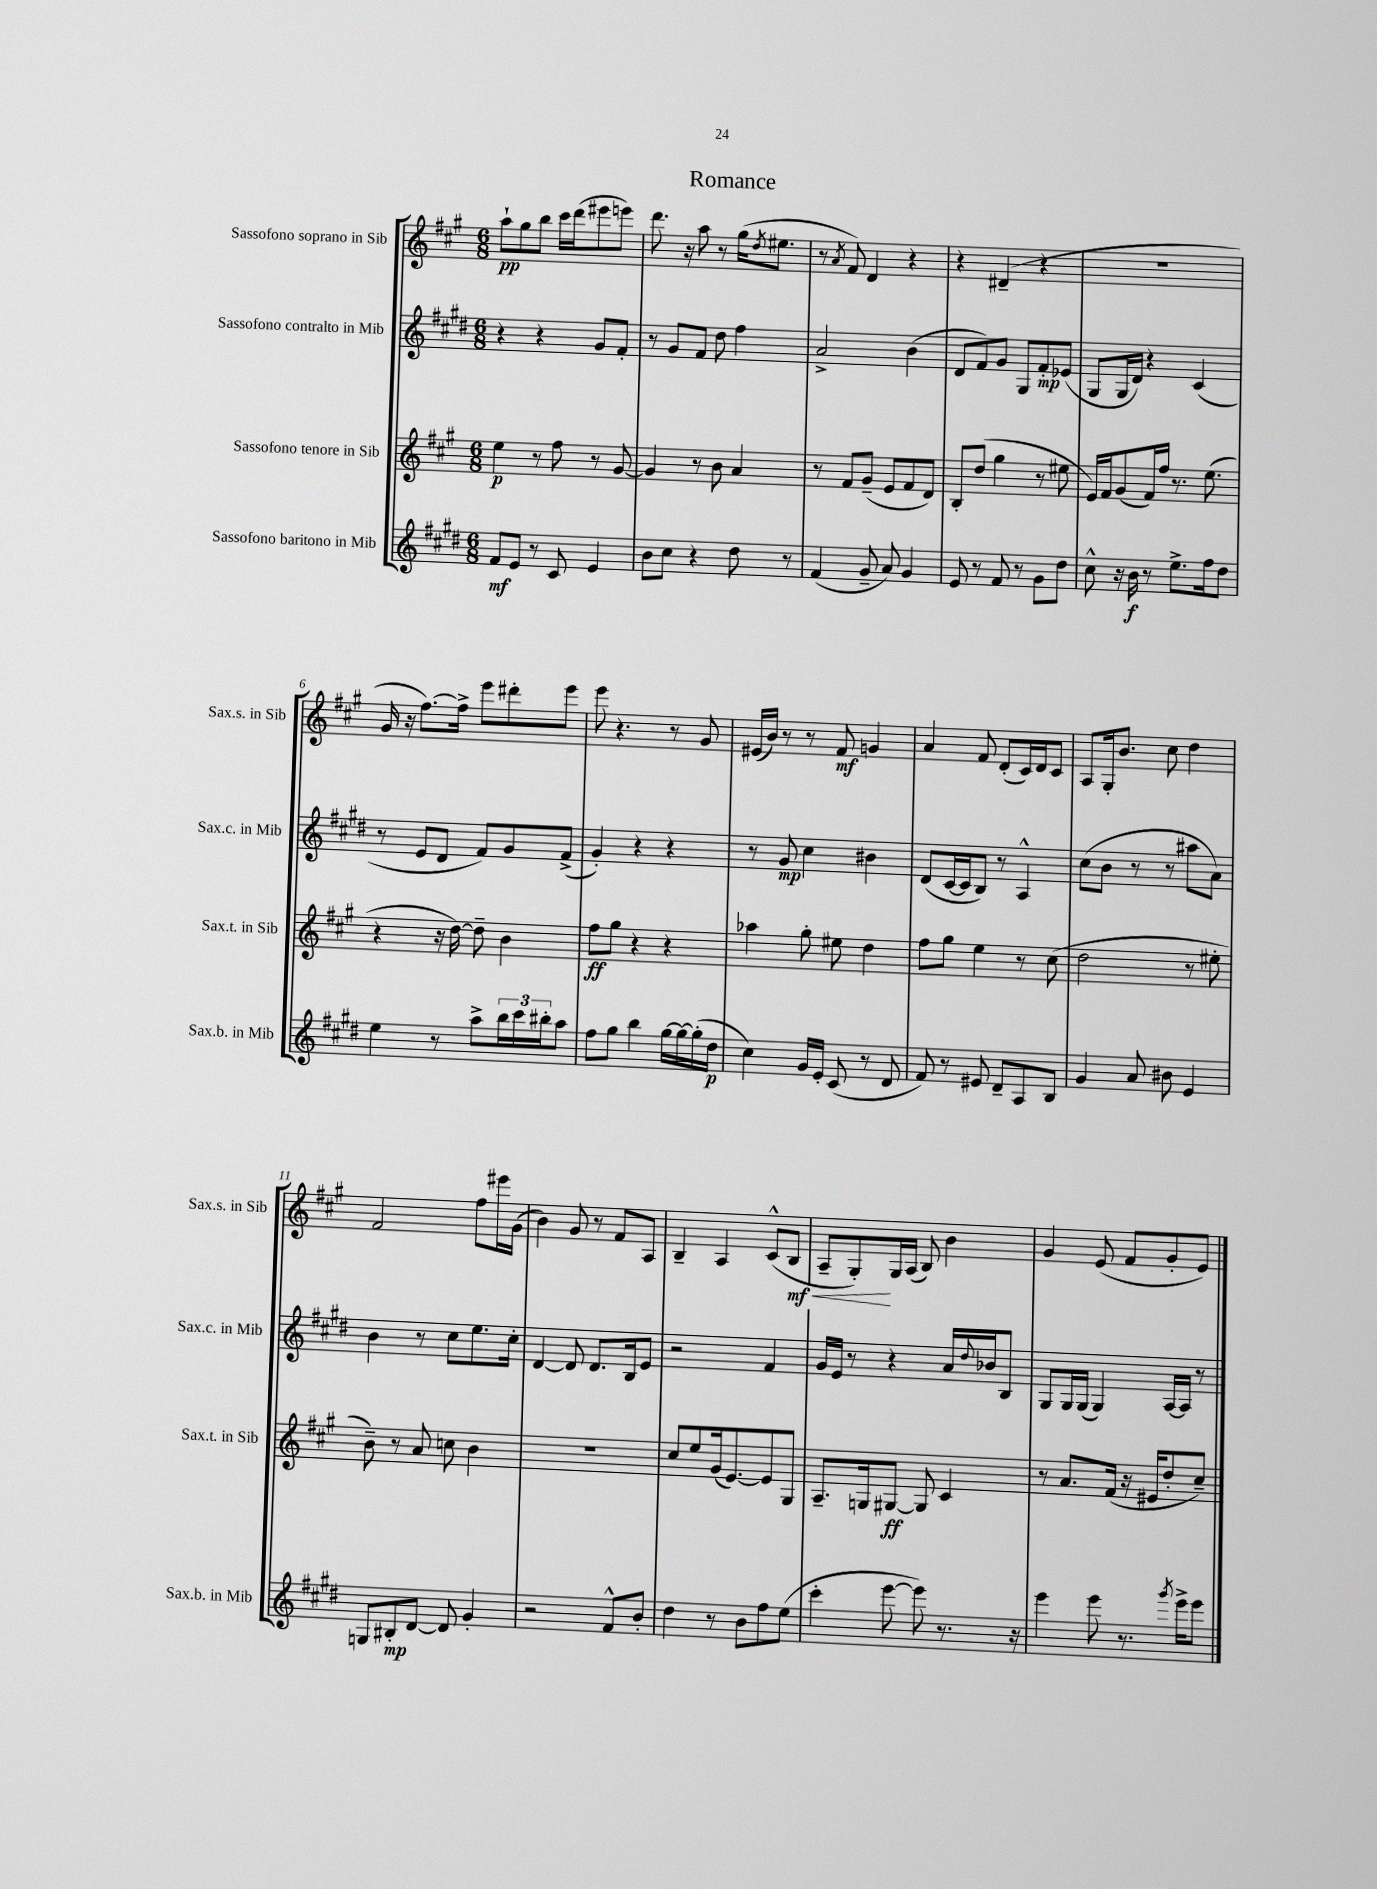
\header { title = "Romance" }
<<
\new StaffGroup <<
\new Staff = "s0" \with { instrumentName = "Sassofono soprano in Sib" shortInstrumentName = "Sax.s. in Sib" } {
    \clef treble \key a \major \numericTimeSignature \time 6/8
    a''8-!\pp gis''8 b''8 cis'''16 d'''16( eis'''8 e'''8) |
    d'''8. r16 a''8 r8 gis''16( \acciaccatura { d''8 } eis''8. |
    r8 \acciaccatura { a'8 } fis'8) d'4 r4 |
    r4 dis'4--( r4 |
    R2. |
    gis'16 r16 fis''8.~) fis''16-> e'''8 dis'''8-. e'''8 |
    e'''8 r4. r8 gis'8 |
    eis'16( b'16) r8 r8 fis'8\mf g'4 |
    a'4 fis'8 d'8-.( cis'16) d'16 cis'8 |
    a8 gis16-. b'8. cis''8 d''4 |
    fis'2 fis''8 eis'''16 gis'16( |
    b'4) gis'8 r8 fis'8 a8 |
    b4-- a4 cis'8-^( b8\mf\< |
    a8-- gis8-.\!) gis16 a16( b8) b'4 |
    gis'4 e'8( fis'8 gis'8-. e'8) \bar "|." |
}
\new Staff = "s1" \with { instrumentName = "Sassofono contralto in Mib" shortInstrumentName = "Sax.c. in Mib" } {
    \clef treble \key e \major \numericTimeSignature \time 6/8
    r4 r4 gis'8 fis'8-. |
    r8 gis'8 fis'8 dis''8 fis''4 |
    a'2-> b'4( |
    dis'8 fis'8) gis'8 gis8 fis'8-.\mp ees'8( |
    gis8 gis16 dis'16) r4 cis'4( |
    r8 e'8 dis'8 fis'8) gis'8 fis'8->( |
    gis'4-.) r4 r4 |
    r8 gis'8\mp cis''4 bis'4 |
    dis'8( cis'16~ cis'16 b8) r8 a4-^ |
    cis''8( b'8 r8 r8 ais''8 a'8) |
    b'4 r8 cis''8 e''8. cis''16-. |
    dis'4~ dis'8 dis'8. b16 e'8 |
    r2 fis'4 |
    gis'16 e'16 r8 r4 a'16 \appoggiatura { dis''8 } bes'16 b8 |
    gis8 gis16 gis16( gis4) a16~ a16 r8 \bar "|." |
}
\new Staff = "s2" \with { instrumentName = "Sassofono tenore in Sib" shortInstrumentName = "Sax.t. in Sib" } {
    \clef treble \key a \major \numericTimeSignature \time 6/8
    e''4\p r8 fis''8 r8 gis'8~ |
    gis'4 r8 b'8 a'4 |
    r8 fis'8 gis'8--( e'8 fis'8 d'8) |
    b8-. d''8( gis''4 r8 eis''8 |
    e'16) fis'16 gis'8( fis'16) fis''16 r8. e''8.( |
    r4 r16 d''16~) d''8-- b'4 |
    fis''8\ff gis''8 r4 r4 |
    aes''4 gis''8-. eis''8 d''4 |
    fis''8 gis''8 e''4 r8 cis''8( |
    d''2 r8 eis''8-. |
    b'8--) r8 a'8 c''8 b'4 |
    R2. |
    cis''8 e''8 gis'16( e'8.~) e'8 gis8 |
    a8.-- g16 gis8~\ff gis8 cis'4 |
    r8 a'8. fis'16( r16 eis'16 d''8-. cis''8--) \bar "|." |
}
\new Staff = "s3" \with { instrumentName = "Sassofono baritono in Mib" shortInstrumentName = "Sax.b. in Mib" } {
    \clef treble \key e \major \numericTimeSignature \time 6/8
    fis'8\mf e'8 r8 cis'8 e'4 |
    b'8 cis''8 r4 dis''8 r8 |
    fis'4( gis'8-- a'8) gis'4 |
    e'8 r8 fis'8 r8 gis'8 dis''8 |
    cis''8-^ r16 b'16\f r8 e''8.-> fis''16 dis''8 |
    e''4 r8 a''8-> \tuplet 3/2 { b''16 cis'''16 bis''16-. } a''8 |
    fis''8 gis''8 b''4 gis''16~ gis''16~ gis''16-.( dis''16\p |
    cis''4) gis'16 e'16-. cis'8( r8 dis'8 |
    fis'8) r8 eis'8 dis'8-- a8 b8 |
    gis'4 a'8 bis'8 e'4 |
    g8 bis8-.\mp dis'8~ dis'8 gis'4-. |
    r2 fis'8-^ b'8-. |
    dis''4 r8 b'8 fis''8 e''8( |
    cis'''4-. e'''8~ e'''8) r8. r16 |
    e'''4 e'''8 r8. \acciaccatura { gis'''8 } e'''16-> e'''8 \bar "|." |
}
>>
>>
